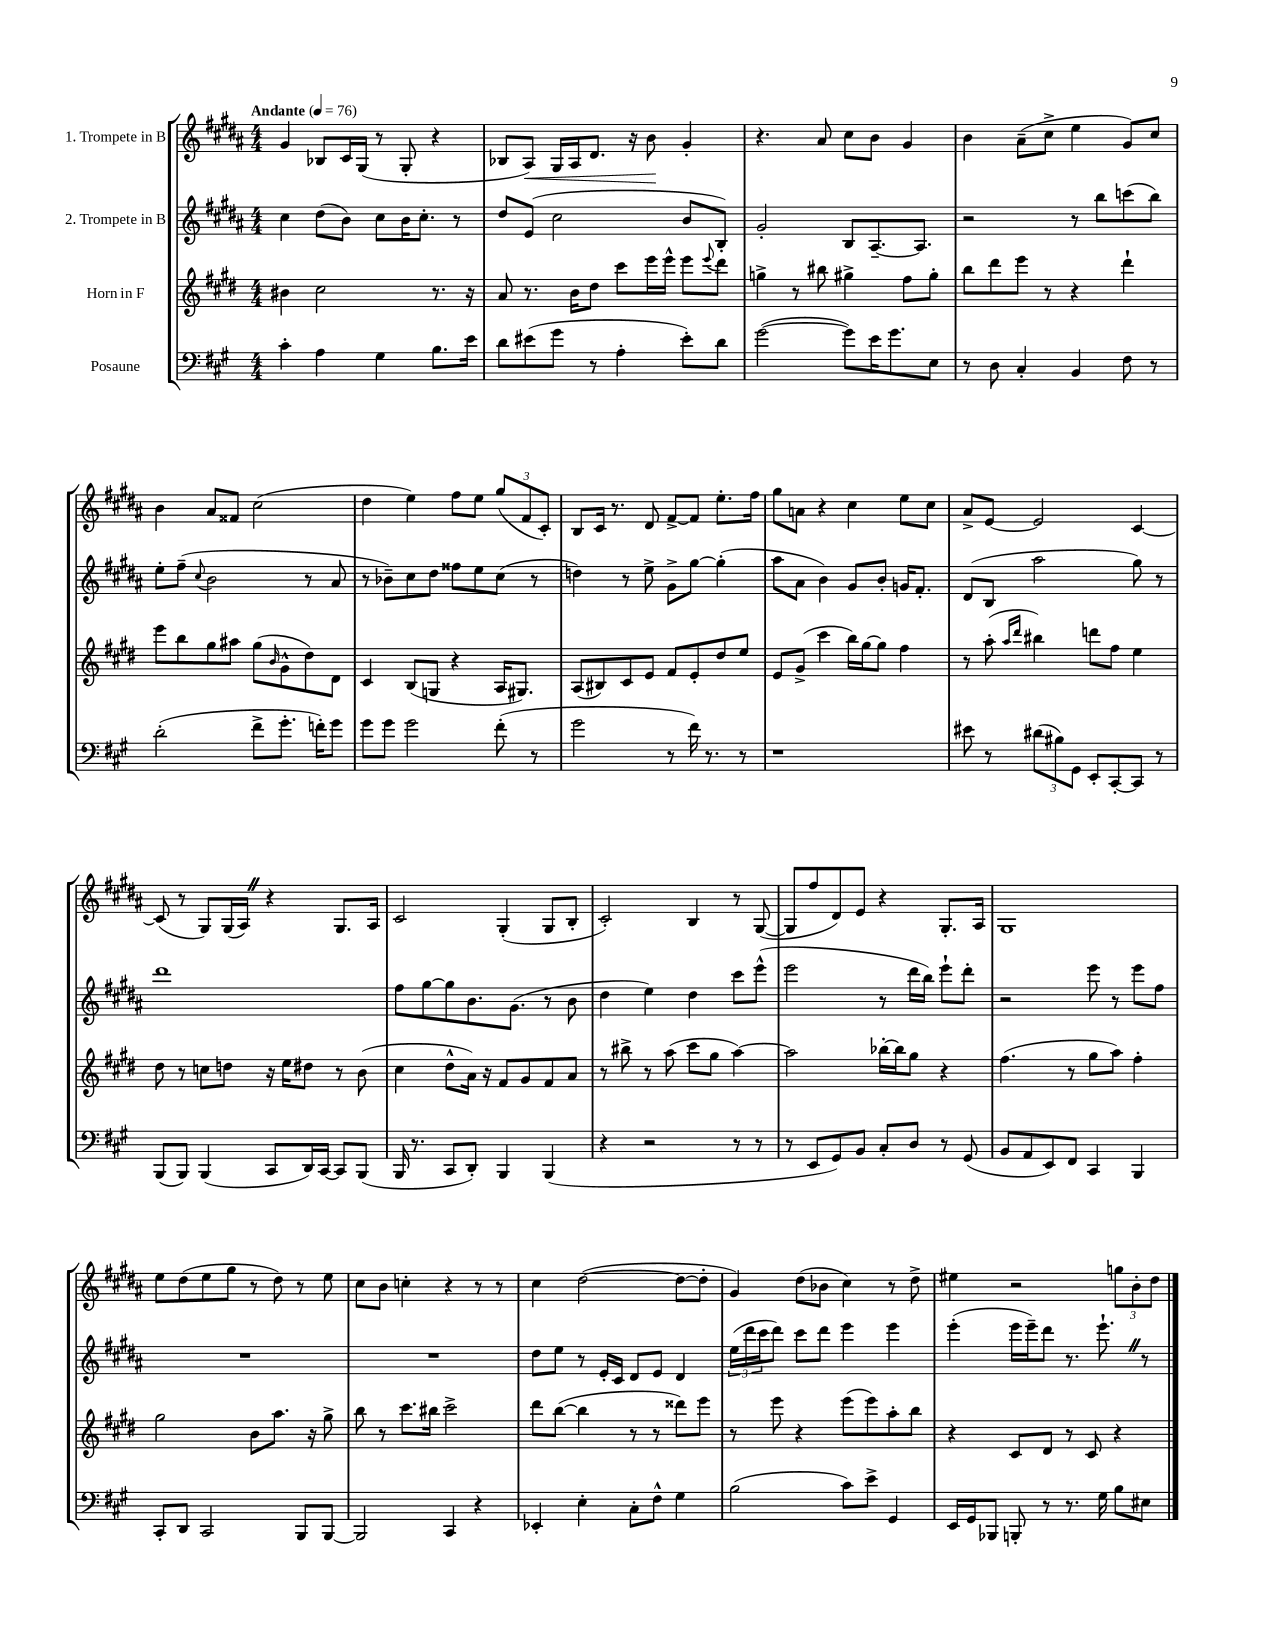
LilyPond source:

<<
\new StaffGroup <<
\new Staff = "s0" \with { instrumentName = "1. Trompete in B" } {
    \clef treble \key b \major \numericTimeSignature \time 4/4 \tempo "Andante" 4 = 76
    gis'4 bes8 cis'16 gis16( r8 gis8-. r4 |
    bes8 ais8\<) gis16 ais16 dis'8. r16 b'8\! gis'4-. |
    r4. ais'8 cis''8 b'8 gis'4 |
    b'4 ais'8--( cis''8-> e''4 gis'8) cis''8 |
    b'4 ais'8 fisis'8 cis''2( |
    dis''4 e''4) fis''8 e''8 \tuplet 3/2 { gis''8( fis'8 cis'8-.) } |
    b8 cis'16 r8. dis'8 fis'8~-> fis'8 e''8.-. fis''16 |
    gis''8 a'8 r4 cis''4 e''8 cis''8 |
    ais'8-> e'8~ e'2 cis'4~ |
    cis'8( r8 gis8) gis16( ais16) \once \override BreathingSign.text = \markup { \musicglyph "scripts.caesura.straight" } \breathe r4 gis8. ais16 |
    cis'2 gis4-.( gis8 b8-. |
    cis'2-.) b4 r8 gis8~( |
    gis8 fis''8 dis'8) e'8 r4 gis8.-. ais16 |
    gis1 |
    e''8 dis''8( e''8 gis''8 r8 dis''8) r8 e''8 |
    cis''8 b'8 c''4-. r4 r8 r8 |
    cis''4 dis''2~( dis''8~ dis''8-. |
    gis'4) dis''8( bes'8 cis''4) r8 dis''8-> |
    eis''4 r2 \tuplet 3/2 { g''8 b'8-. dis''8 } \bar "|." |
}
\new Staff = "s1" \with { instrumentName = "2. Trompete in B" } {
    \clef treble \key b \major \numericTimeSignature \time 4/4
    cis''4 dis''8( b'8) cis''8 b'16 cis''8.-. r8 |
    dis''8 e'8( cis''2 b'8 b8-.) |
    gis'2-. b8 ais8.~-- ais8. |
    r2 r8 b''8 c'''8( b''8) |
    e''8-. fis''8--( \appoggiatura { cis''8 } b'2 r8 ais'8 |
    r8 bes'8--) cis''8 dis''8 fisis''8 e''8 cis''8( r8 |
    d''4) r8 e''8-> gis'8-> gis''8~ gis''4-.( |
    ais''8 ais'8 b'4) gis'8 b'8-. g'16 fis'8.-. |
    dis'8( b8 ais''2 gis''8) r8 |
    dis'''1 |
    fis''8 gis''8~ gis''8 b'8. gis'8.( r8 b'8 |
    dis''4 e''4) dis''4 cis'''8 e'''8-^( |
    e'''2 r8 dis'''16 b''16) e'''8-! dis'''8-. |
    r2 e'''8 r8 e'''8 fis''8 |
    R1 |
    R1 |
    dis''8 e''8 r8 e'16-. cis'16 dis'8 e'8 dis'4 |
    \tuplet 3/2 { e''16( dis'''16 cis'''16 } dis'''8) cis'''8 dis'''8 e'''4 e'''4 |
    e'''4-.( e'''16 e'''16--) dis'''8 r8. e'''8.-! \once \override BreathingSign.text = \markup { \musicglyph "scripts.caesura.straight" } \breathe r8 \bar "|." |
}
\new Staff = "s2" \with { instrumentName = "Horn in F" } {
    \clef treble \key e \major \numericTimeSignature \time 4/4
    bis'4 cis''2 r8. r16 |
    a'8 r8. b'16 dis''8 cis'''8 e'''16 e'''16-^ e'''8 \appoggiatura { e'''8 } dis'''8 |
    g''4-> r8 bis''8 gis''4-> fis''8 gis''8-. |
    b''8 dis'''8 e'''8 r8 r4 dis'''4-! |
    e'''8 b''8 gis''8 ais''8 gis''8( \grace { b'16 } gis'8-^ dis''8) dis'8 |
    cis'4 b8( g8 r4 a16 gis8.) |
    a8( bis8) cis'8 e'8 fis'8 e'8-. dis''8 e''8 |
    e'8 gis'8->( cis'''4 b''16) gis''16~ gis''8 fis''4 |
    r8 a''8-.( \grace { a''16 dis'''16 } bis''4) d'''8 fis''8 e''4 |
    dis''8 r8 c''8 d''8 r16 e''16 dis''8 r8 b'8( |
    cis''4 dis''8-^ a'16) r16 fis'8 gis'8 fis'8 a'8 |
    r8 bis''8-> r8 a''8( cis'''8 gis''8 a''4~) |
    a''2 bes''16~-. bes''16 gis''8 r4 |
    fis''4.( r8 gis''8 a''8) fis''4-. |
    gis''2 b'8 a''8. r16 gis''8-> |
    b''8 r8 cis'''8. bis''16 cis'''2-> |
    dis'''8 b''8~( b''4 r8 r8 disis'''8) e'''8 |
    r8 e'''8 r4 e'''8( e'''8) a''8-. b''8 |
    r4 cis'8 dis'8 r8 cis'8 r4 \bar "|." |
}
\new Staff = "s3" \with { instrumentName = "Posaune" } {
    \clef bass \key a \major \numericTimeSignature \time 4/4
    cis'4-. a4 gis4 b8. e'16 |
    d'8 eis'8( gis'8 r8 a4-. eis'8-.) d'8 |
    gis'2~( gis'8) e'16 gis'8. e8 |
    r8 d8 cis4-. b,4 fis8 r8 |
    d'2-.( fis'8-> gis'8.-. f'16-.) gis'8 |
    gis'8 gis'8 gis'2 fis'8-.( r8 |
    gis'2 r8 fis'16) r8. r8 |
    r1 |
    eis'8 r8 \tuplet 3/2 { dis'8( bis8) gis,8 } e,8-. cis,8~-. cis,8 r8 |
    b,,8( b,,8) b,,4( cis,8 d,16) cis,16~ cis,8 b,,8( |
    b,,16 r8. cis,8 d,8-.) b,,4 b,,4( |
    r4 r2 r8 r8 |
    r8 e,8 gis,8) b,8 cis8-. d8 r8 gis,8( |
    b,8 a,8 e,8) fis,8 cis,4 b,,4 |
    cis,8-. d,8 cis,2 b,,8 b,,8~ |
    b,,2 cis,4 r4 |
    ees,4-. e4-. cis8-. fis8-^ gis4 |
    b2( cis'8) e'8-> gis,4 |
    e,16 gis,16 bes,,8 b,,8-. r8 r8. gis16 b8 eis8 \bar "|." |
}
>>
>>
\layout { \context { \Score \remove "Bar_number_engraver" } }
